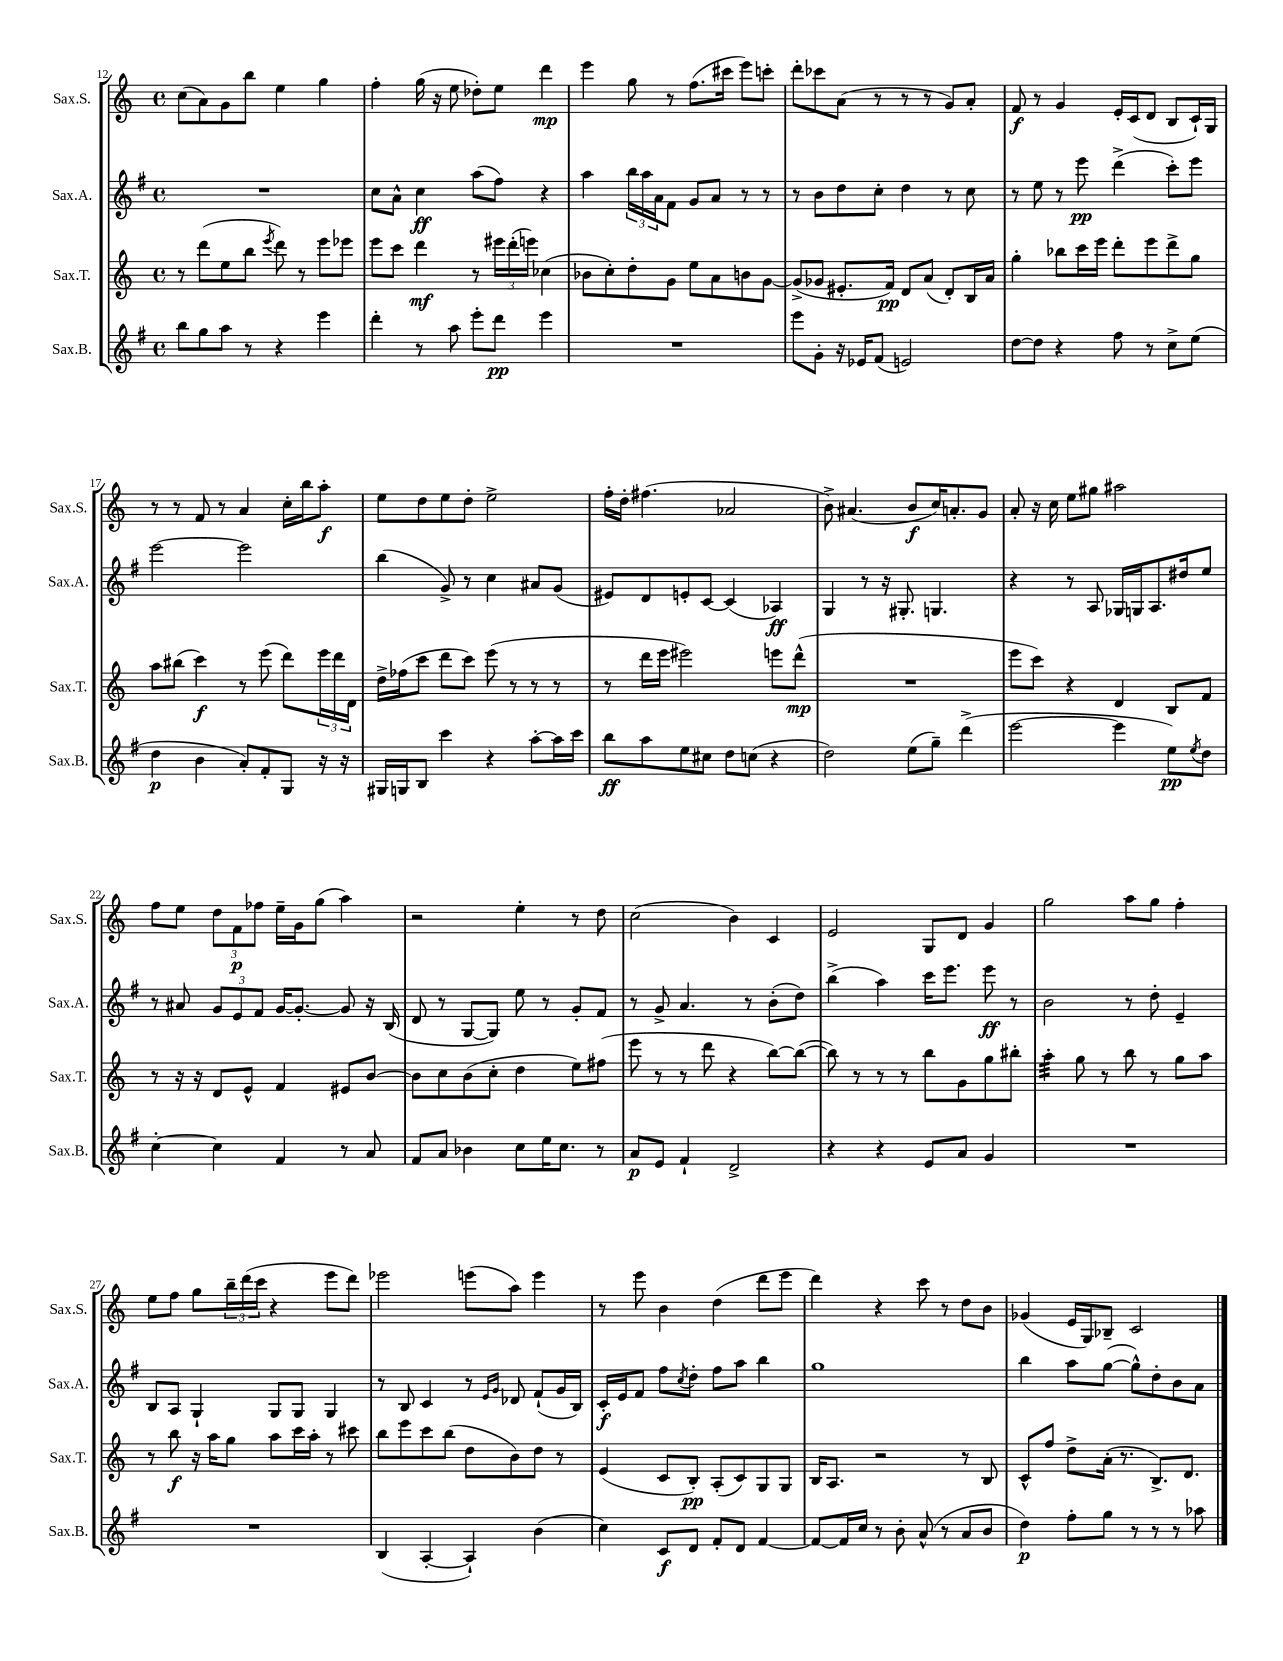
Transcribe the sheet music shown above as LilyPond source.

<<
\new StaffGroup <<
\new Staff = "s0" \with { instrumentName = "Sax.S." shortInstrumentName = "Sax.S." } {
    \clef treble \key c \major \defaultTimeSignature \time 4/4
    c''8( a'8) g'8 b''8 e''4 g''4 |
    f''4-. g''16( r16 e''8 des''8-.) e''8 d'''4\mp |
    e'''4 g''8 r8 f''8.( cis'''16 e'''8) c'''8-. |
    d'''8-. ces'''8 a'8( r8 r8 r8 g'8) a'8-. |
    f'8\f r8 g'4 e'16-. c'16( d'8 b8 c'16-!) g16 |
    r8 r8 f'8 r8 a'4 c''16-. b''16 a''8-.\f |
    e''8 d''8 e''8 d''8-. e''2-> |
    f''16-. d''16-. fis''4.( aes'2 |
    b'8->) ais'4.( b'8\f c''16) a'8.-. g'8 |
    a'8-. r16 c''16 e''8 gis''8 ais''2 |
    f''8 e''8 \tuplet 3/2 { d''8 f'8\p fes''8 } e''16-- g'16 g''8( a''4) |
    r2 e''4-. r8 d''8 |
    c''2( b'4) c'4 |
    e'2 g8 d'8 g'4 |
    g''2 a''8 g''8 f''4-. |
    e''8 f''8 g''8 \tuplet 3/2 { b''16-- d'''16( c'''16 } r4 e'''8 d'''8) |
    ees'''2 e'''8( a''8) e'''4 |
    r8 e'''8 b'4 d''4( d'''8 e'''8 |
    d'''4) r4 c'''8 r8 d''8 b'8 |
    ges'4( e'16 g16) bes8-- c'2 \bar "|." |
}
\new Staff = "s1" \with { instrumentName = "Sax.A." shortInstrumentName = "Sax.A." } {
    \clef treble \key g \major \defaultTimeSignature \time 4/4
    R1 |
    c''8 a'8-^ c''4\ff a''8( fis''8) r4 |
    a''4 \tuplet 3/2 { b''16 a''16 a'16 } fis'8 g'8 a'8 r8 r8 |
    r8 b'8 d''8 c''8-. d''4 r8 c''8 |
    r8 e''8 r8 e'''8\pp d'''4->( c'''8-.) e'''8 |
    e'''2~ e'''2 |
    b''4( g'8->) r8 c''4 ais'8 g'8( |
    eis'8) d'8 e'8-. c'8~ c'4( aes4\ff) |
    g4 r8 r16 gis8.-. g4. |
    r4 r8 a8 ges16 g16 a8. dis''16 e''8 |
    r8 ais'8 \tuplet 3/2 { g'8 e'8 fis'8 } g'16~ g'8.~-. g'8 r16 b16( |
    d'8 r8 g8~ g8) e''8 r8 g'8-. fis'8 |
    r8 g'8-> a'4. r8 b'8-.( d''8) |
    b''4->( a''4) c'''16 e'''8. e'''8\ff r8 |
    b'2 r8 d''8-. e'4-- |
    b8 a8 g4-! g8 g8 g4 |
    r8 b8 c'4 r8 \grace { e'16 g'16 } des'8 fis'8-!( g'16 b16) |
    c'16-.\f e'16 fis'8 fis''8 \acciaccatura { c''8 } d''8-. fis''8 a''8 b''4 |
    g''1 |
    b''4 a''8 g''8~( g''8-^) d''8-. b'8 a'8 \bar "|." |
}
\new Staff = "s2" \with { instrumentName = "Sax.T." shortInstrumentName = "Sax.T." } {
    \clef treble \key c \major \defaultTimeSignature \time 4/4
    r8 d'''8( e''8 b''8 \acciaccatura { e'''8 } d'''8) r8 e'''8 ees'''8 |
    e'''8 c'''8 d'''4\mf r8 \tuplet 3/2 { eis'''16 d'''16-.( e'''16) } ces''4( |
    bes'8 c''8-.) d''8-. g'8 e''8 a'8 b'8 g'8~ |
    g'8->( ges'8 eis'8.-. f'16\pp) d'8 a'8( d'8-.) b16 a'16 |
    g''4-. bes''8 c'''16 e'''16 d'''8-. e'''8 d'''8-> g''8 |
    a''8 bis''8( c'''4\f) r8 e'''8( d'''8) \tuplet 3/2 { e'''16 d'''16 d'16 } |
    d''16-> fes''16( c'''8 d'''8 c'''8) e'''8( r8 r8 r8 |
    r8 d'''16 e'''16 eis'''2) e'''8 d'''8-^\mp( |
    R1 |
    e'''8 c'''8) r4 d'4 b8 f'8 |
    r8 r16 r16 d'8 e'8-^ f'4 eis'8 b'8~ |
    b'8 c''8 b'8( c''8-. d''4 e''8) fis''8( |
    e'''8 r8 r8 d'''8 r4 b''8~) b''8~( |
    b''8) r8 r8 r8 b''8 g'8 g''8 bis''8-. |
    a''4:32-. g''8 r8 b''8 r8 g''8 a''8 |
    r8 b''8\f r16 a''16 g''8 a''8 c'''16 a''16-. r8 cis'''8 |
    b''8 e'''8 c'''8 b''8( d''8 b'8) d''8 r8 |
    e'4( c'8 b8-.\pp) a8-.( c'8) g8 g8 |
    b16 a8. r2 r8 b8 |
    c'8-^ f''8 d''8-> a'16-.( r8. b8.->) d'8. \bar "|." |
}
\new Staff = "s3" \with { instrumentName = "Sax.B." shortInstrumentName = "Sax.B." } {
    \clef treble \key g \major \defaultTimeSignature \time 4/4
    b''8 g''8 a''8 r8 r4 e'''4 |
    d'''4-. r8 a''8 e'''8-. d'''8\pp e'''4 |
    R1 |
    e'''8 g'8-. r16 ees'16 fis'8( e'2) |
    d''8~ d''8 r4 fis''8 r8 c''8-> e''8( |
    d''4\p b'4 a'8-.) fis'8-. g8 r16 r16 |
    gis16 g16 b8 c'''4 r4 a''8~-. a''16 c'''16 |
    b''8\ff a''8 e''8 cis''8 d''8 c''8( r4 |
    d''2) e''8( g''8--) d'''4->( |
    e'''2~ e'''4 e''8\pp) \acciaccatura { e''8 } d''8 |
    c''4~-. c''4 fis'4 r8 a'8 |
    fis'8 a'8 bes'4 c''8 e''16 c''8. r8 |
    a'8\p e'8 fis'4-! d'2-> |
    r4 r4 e'8 a'8 g'4 |
    R1 |
    R1 |
    b4( a4~-. a4-!) b'4( |
    c''4) c'8\f d'8 fis'8-. d'8 fis'4~ |
    fis'8~ fis'16 c''16 r8 b'8-. a'8-^( r8 a'8 b'8 |
    d''4\p) fis''8-. g''8 r8 r8 r8 aes''8 \bar "|." |
}
>>
>>
\layout { \context { \Score currentBarNumber = #12 } }
